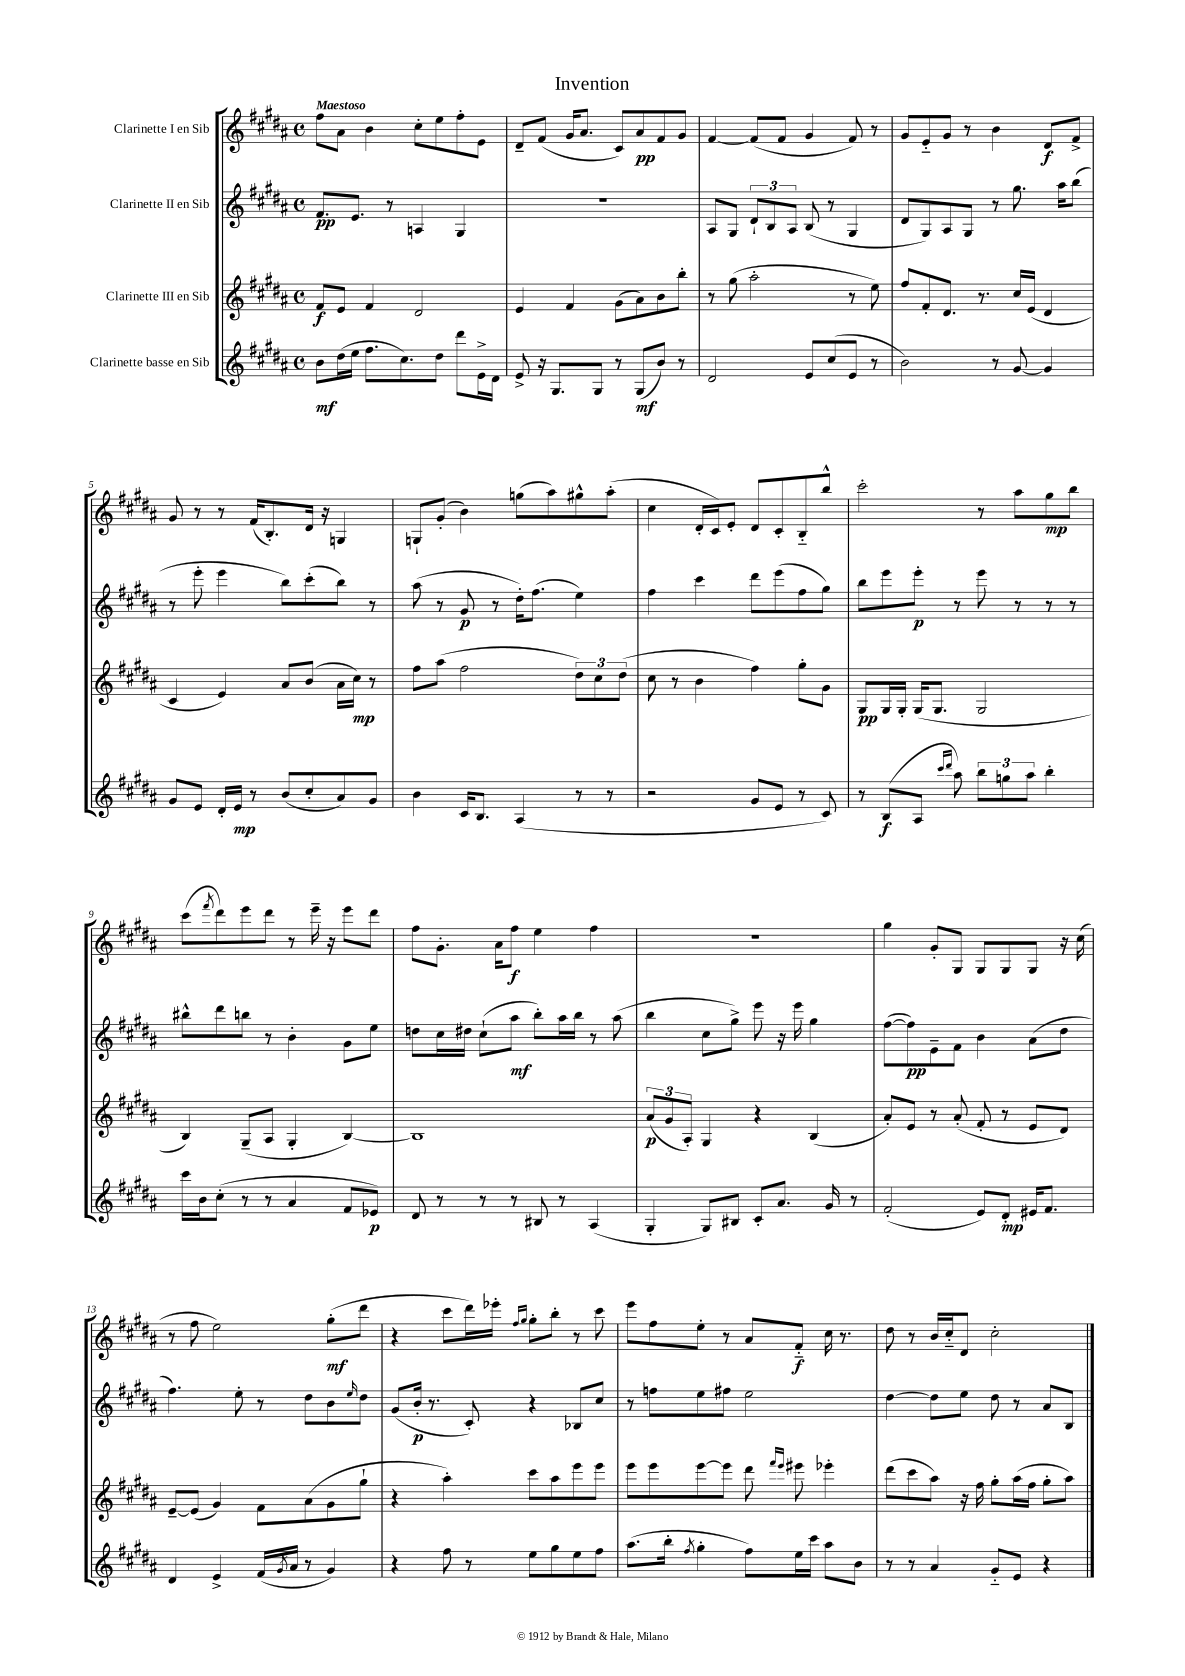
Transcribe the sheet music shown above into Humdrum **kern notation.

**kern	**kern	**kern	**kern
*staff4	*staff3	*staff2	*staff1
*clefG2	*clefG2	*clefG2	*clefG2
*k[f#c#g#d#a#]	*k[f#c#g#d#a#]	*k[f#c#g#d#a#]	*k[f#c#g#d#a#]
*M4/4	*M4/4	*M4/4	*M4/4
*met(c)	*met(c)	*met(c)	*met(c)
8b\L	8f#/L	8.f#/L	8ff#\L
(16dd#\L	8e/J	.	8a#\J
16ee\JJ	.	8.e/J	.
8.ff#\L	4f#/	.	4b\
.	.	8r	.
8.cc#\)	.	.	.
.	2d#/	4A/	8cc#'\L
8dd#\J	.	.	8ee\
8ddd#\L	.	4G#/	8ff#'\
16e^\L	.	.	8e\J
16d#\JJ	.	.	.
=	=	=	=
8e^/	4e/	1r	8d#~/L
16r	.	.	(8f#/J
8.G#/L	.	.	.
.	4f#/	.	16g#/LK
.	.	.	8.a#/J
8G#/J	.	.	.
8r	(8g#\L	.	8c#/L)
(8G#/L	8a#\)	.	8a#/
8b/J)	8b\	.	8f#/
8r	8bb'\J	.	8g#/J
=	=	=	=
2d#/	8r	8A#/L	[4f#/
.	(8gg#\	8G#/J	.
.	2aa#'\	12d#`/L	(8f#/]L
.	.	12B/	.
.	.	.	8f#/J
.	.	12A#/J	.
8e/L	.	(8B/	4g#/
(8cc#/	.	8r	.
8e/J	8r	4G#/	8f#/)
8r	8ee\)	.	8r
=	=	=	=
2b\)	8ff#/L	8d#/L	8g#/L
.	8f#'/	8G#/)	8e'~/
.	8.d#/J	8A#/	8g#/J
.	.	8G#/J	8r
.	8.r	.	.
8r	.	8r	4b\
[8g#/	16cc#/LL	8.gg#\	.
.	(16e/JJ	.	.
4g#/]	4d#/	.	8d#/L
.	.	16aa#\LK	.
.	.	(8bb\J	8f#^/J
=	=	=	=
8g#/L	4c#/	8r	8g#/
8e/J	.	8eee'\	8r
16d#'/LL	4e/)	4eee\	8r
16e/JJ	.	.	.
8r	.	.	(16f#/LK
.	.	.	8.B'/)
(8b/L	8a#/L	8bb\L)	.
8cc#'/	(8b/J	(8ccc#'\	16d#/Jk
.	.	.	16r
8a#/)	16a#\LL	8bb\J)	4G/
.	16cc#\JJ)	.	.
8g#/J	8r	8r	.
=	=	=	=
4b\	8ff#\L	(8aa#\	8G`/L
.	(8aa#\J	8r	(8g#'/J
16c#/LK	2ff#\	8g#/	4b\)
8.B/J	.	.	.
.	.	8r	.
(4A#/	.	16dd#'\LK)	(8gg\L
.	.	(8.ff#\J	.
.	.	.	8aa#\)
8r	12dd#\L)	4ee\)	8gg#^^\
.	12cc#\	.	.
8r	.	.	(8aa#'\J
.	(12dd#\J	.	.
=	=	=	=
2r	8cc#\	4ff#\	4cc#\
.	8r	.	.
.	4b\	4ccc#\	16d#'/LL
.	.	.	16c#/J)
.	.	.	8e'/J
8g#/L	4ff#\)	8ddd#\L	8d#/L
8e/J	.	(8eee\	8c#'/
8r	8gg#'\L	8ff#\	8B'~/
8c#/)	8g#\J	8gg#\J)	8bb^^/J
=	=	=	=
8r	8G#/L	8bb\L	2ccc#'\
(8B/L	16G#/L	8eee\	.
.	16G#'/JJ	.	.
8A#/J	(16G#/LK	8eee'\J	.
.	8.G#/J	.	.
16qqccc#/LL	.	.	.
16qqddd#/JJ	.	.	.
8aa#\)	.	8r	.
12bb\L	2G#/	8eee\	8r
12gg\	.	.	.
.	.	8r	8aa#\L
12aa#\J	.	.	.
4bb'\	.	8r	8gg#\
.	.	8r	8bb\J
=	=	=	=
16ccc#\LL	4B/)	8bb#^^\L	(8ccc#\L
16b\J	.	.	.
.	.	.	8qfff#/
(8cc#'\J	.	8ddd#\	8ddd#\)
8r	(8G#~/L	8bb\J	8eee\
8r	8A#/J	8r	8ddd#\J
4a#/	4G#'/	4b'\	8r
.	.	.	16eee~\
.	.	.	16r
8f#/L	[4B/)	8g#\L	8eee\L
8e-/J)	.	8ee\J	8ddd#\J
=	=	=	=
8d#/	1B]	8dd\L	8ff#\L
8r	.	16cc#\L	8.g#'\J
.	.	16dd#\JJ	.
8r	.	(8cc#`\L	.
.	.	.	16a#\LK
8r	.	8aa#\J	8ff#\J
8B#/	.	8bb'\L)	4ee\
8r	.	16aa#\L	.
.	.	16bb\JJ	.
(4A#/	.	8r	4ff#\
.	.	(8aa#\	.
=	=	=	=
4G#'/	(12a#/L	4bb\	1r
.	12g#/	.	.
.	12A#'/J)	.	.
8G#/L)	4G#/	8cc#\L	.
8B#/J	.	8gg#^\J)	.
8c#'/L	4r	8eee\	.
8.a#/J	.	16r	.
.	.	16eee\	.
.	(4B/	4gg#\	.
16g#/	.	.	.
8r	.	.	.
=	=	=	=
(2f#'/	8a#'/L)	([8ff#\L	4gg#\
.	8e/J	8ff#\])	.
.	8r	8e~\	8g#'/L
.	(8a#'/	8f#\J	8G#/J
8e/L)	8f#'/	4b\	8G#/L
8d#'/J	8r	.	8G#/
16e#/LK	8e/L	(8a#\L	8G#/J
8.f#/J	.	.	.
.	8d#/J)	8dd#\J	16r
.	.	.	(16cc#\
=	=	=	=
4d#/	[8e~/L	4.ff#\)	8r
.	(8e/]J	.	8ff#\
4e^/	4g#/)	.	2ee\)
.	.	8ee'\	.
(16f#/LL	8f#\L	8r	.
8qg#/	.	.	.
16a#/JJ	.	.	.
8r	(8a#\	8dd#\L	.
4g#/)	8g#\	8b\	(8gg#'\L
.	.	16qqee/	.
.	8gg#`\J	8dd#\J	8ddd#\J
=	=	=	=
4r	4r	(8g#/L	4r
.	.	16b'/Jk	.
.	.	8.r	.
8ff#\	4aa#'\)	.	8ccc#\L
8r	.	8c#'/)	16ddd#\L)
.	.	.	16eee-'\JJ
.	.	.	16qqff#/LL
.	.	.	16qqgg#/JJ
8ee\L	8ccc#\L	4r	8gg#'\L
8gg#\	8aa#\	.	8bb'\J
8ee\	8eee\	8B-/L	8r
8ff#\J	8eee\J	8cc#/J	8ccc#\
=	=	=	=
(8.aa#\L	8eee\L	8r	8eee\L
.	8eee\	8ff\L	8ff#\
16bb'\Jk	.	.	.
8qff#/	.	.	.
4gg#'\	[8eee\	8ee\	8ee'\J
.	8eee\]J	8ff#\J	8r
8ff#\L)	8ddd#\	2ee\	8a#/L
.	16qqfff#/LL	.	.
.	16qqeee/JJ	.	.
16ee\L	8eee#\	.	8f#'~/J
16ccc#\JJ	.	.	.
8aa#\L	4eee-'\	.	16cc#\
.	.	.	8.r
8b\J	.	.	.
=	=	=	=
8r	(8ddd#\L	[4dd#\	8dd#\
8r	8ccc#\	.	8r
4a#/	8aa#\J)	8dd#\]L	16b/LL
.	.	.	16cc#'~/J
.	16r	8ee\J	8d#/J
.	16ff#\	.	.
8g#'~/L	8gg#'\L	8dd#\	2cc#'\
8e/J	(16aa#\L	8r	.
.	16ff#\JJ	.	.
4r	8gg#'\L	8a#/L	.
.	8aa#\J)	8B/J	.
==	==	==	==
*-	*-	*-	*-
